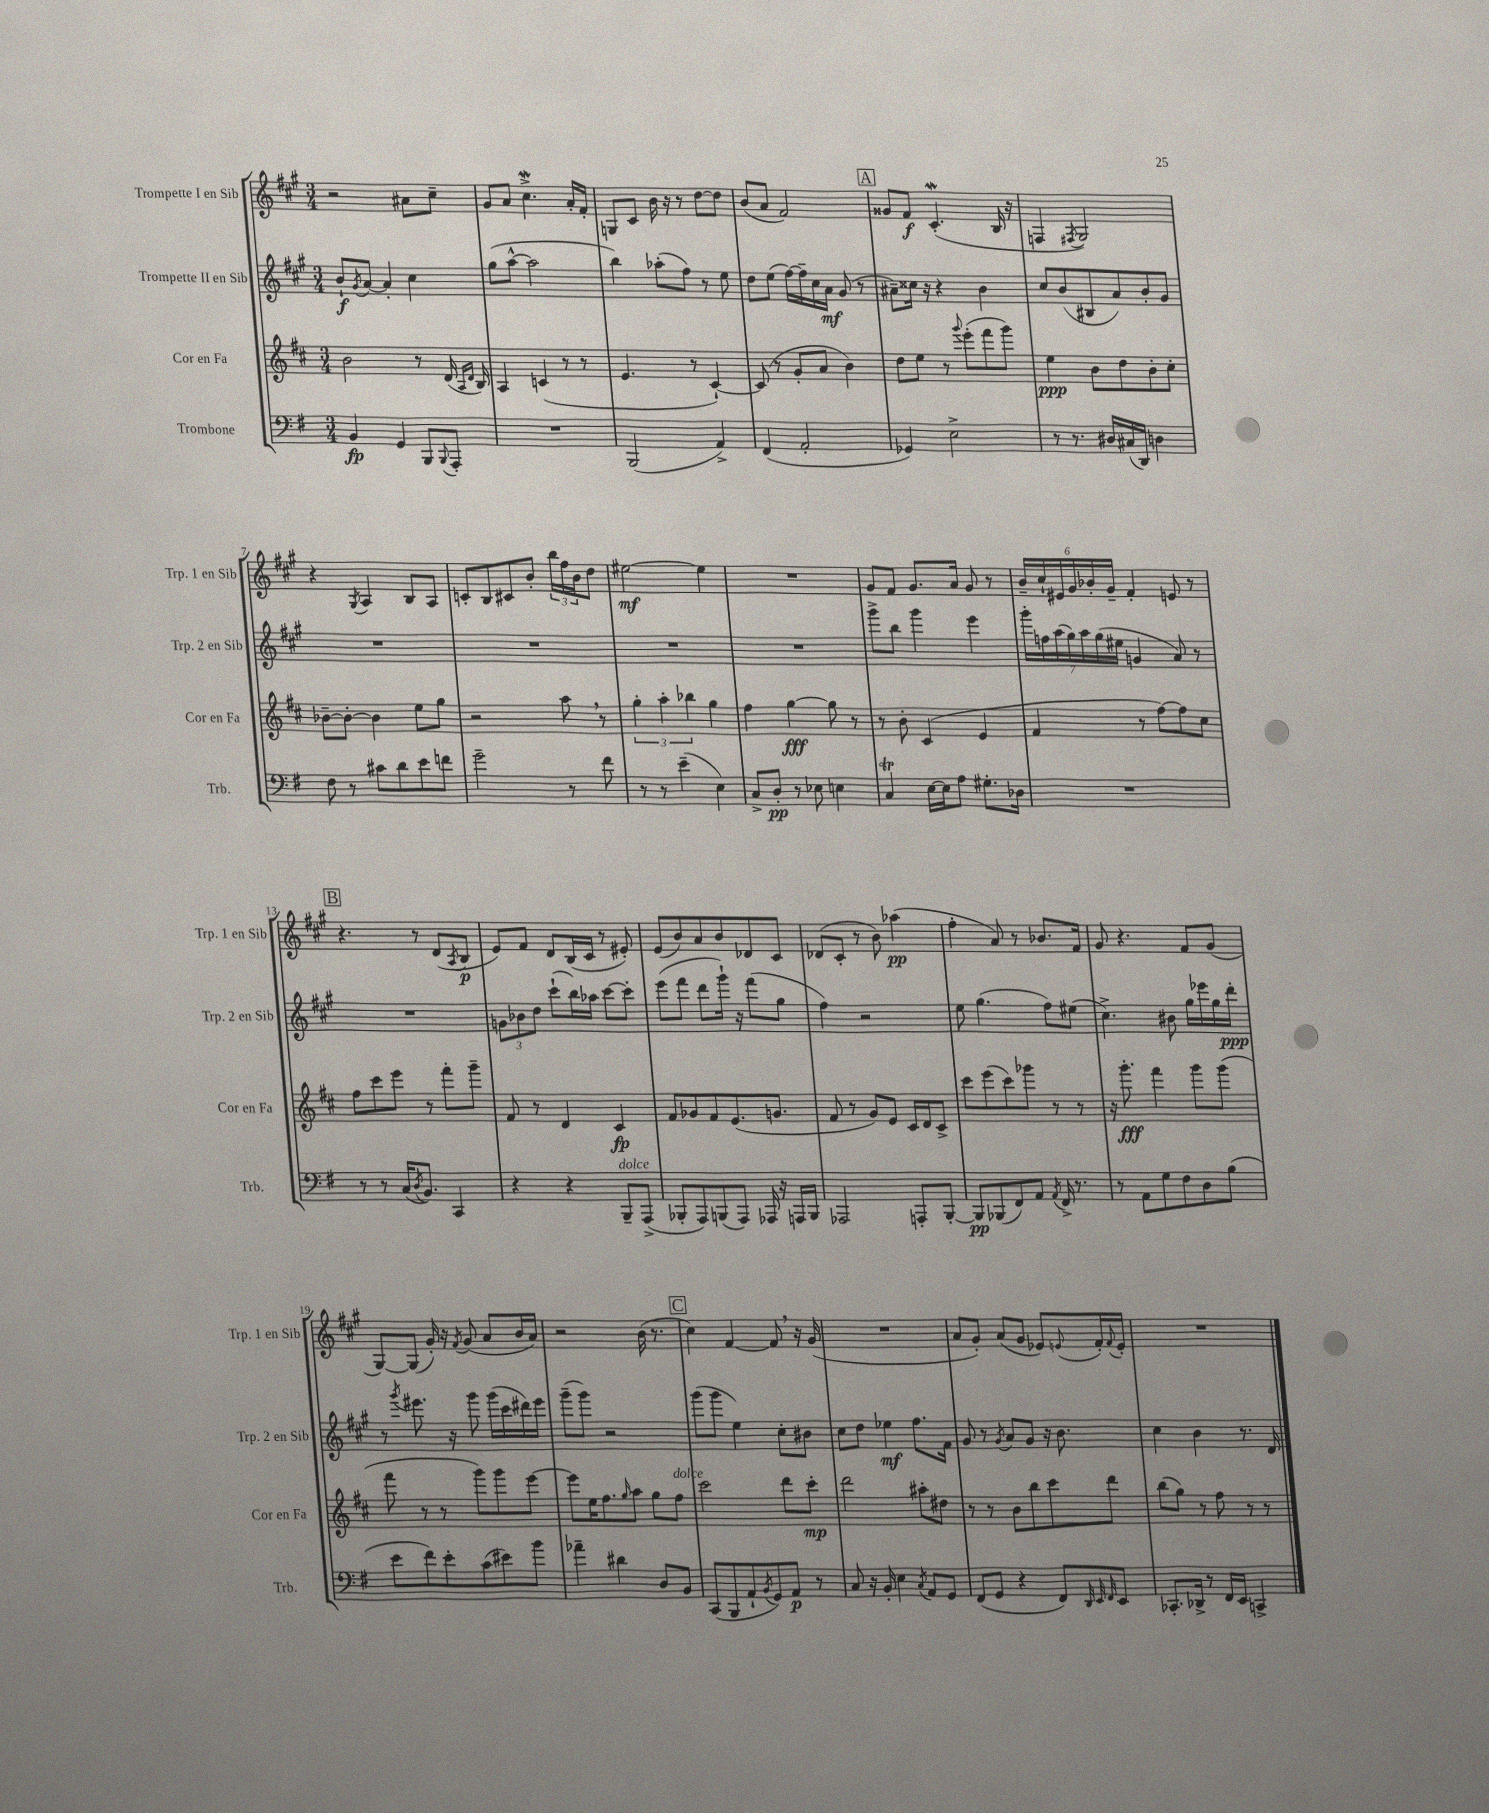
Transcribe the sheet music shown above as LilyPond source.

<<
\new StaffGroup <<
\new Staff = "s0" \with { instrumentName = "Trompette I en Sib" shortInstrumentName = "Trp. 1 en Sib" } {
    \clef treble \key a \major \numericTimeSignature \time 3/4
    r2 ais'8 cis''8-- |
    gis'8 a'8 cis''4.->\mordent a'16-. fis'16-. |
    g8 cis'8 b'16 r16 r8 d''8~ d''8 |
    b'8( a'8 fis'2) |
    \mark \markup { \box "A" } gisis'8 fis'8\f cis'4.-.\mordent( b16 r16 |
    f4 \acciaccatura { fis8 } gis2) |
    r4 \acciaccatura { gis8 } a4 b8 a8 |
    c'8-. b8 cis'8 b'8-. \tuplet 3/2 { b''16 fis''16 b'16 } d''8 |
    eis''2~\mf eis''4 |
    R2. |
    gis'8 fis'8 gis'8. a'16 gis'8 r8 |
    \tuplet 6/4 { b'16-- cis''16-! eis'16 gis'16 bes'16-. gis'16-- } fis'4-. e'8 r8 |
    \mark \markup { \box "B" } r4. r8 d'8( \acciaccatura { a8 } b8\p |
    e'8) fis'8 d'8 b16( cis'16 r8 eis'8-.) |
    e'8( b'8) a'8 b'8 des'8 cis'8 |
    des'8( cis'8-. r8 b'8) aes''4\pp( |
    fis''4-. a'8) r8 bes'8. fis'16 |
    gis'8 r4. fis'8 gis'8( |
    gis8~) gis8( gis'16-.) r16 \acciaccatura { fis'8 } gis'8( a'8 b'16 a'16) |
    r2 b'16( r8. |
    \mark \markup { \box "C" } cis''4) fis'4~ fis'8 \breathe r16 gis'16( |
    R2. |
    a'8 gis'8-.) a'8( gis'8 ees'8) \appoggiatura { e'8 } fis'16-. \appoggiatura { fis'8 } e'16-. |
    R2. \bar "|." |
}
\new Staff = "s1" \with { instrumentName = "Trompette II en Sib" shortInstrumentName = "Trp. 2 en Sib" } {
    \clef treble \key a \major \numericTimeSignature \time 3/4
    b'8-!\f \acciaccatura { gis'8 } a'8~ a'4-. cis''4 |
    gis''8( a''8~-^ a''2 |
    b''4) aes''8-.( fis''8) r8 e''8 |
    d''8 e''8( fis''16~) fis''16-- cis''16 a'16\mf gis'8( r8 |
    \mark \markup { \box "A" } ais'8--) cisis''16 r16 r4 b'4 |
    cis''8 b'8( bis8 a'8) b'8-. gis'8 |
    R2. |
    R2. |
    R2. |
    R2. |
    gis'''8-> b''8 gis'''4 e'''4 |
    \tuplet 7/4 { gis'''16-. f''16 a''16( gis''16) a''16 gis''16( eis''16 } g'4 a'8) r8 |
    \mark \markup { \box "B" } R2. |
    \tuplet 3/2 { g'8 bes'8 d''8 } cis'''8-!( b''16) aes''16 cis'''8~ cis'''8-. |
    e'''8( fis'''8 d'''8 gis'''16-!) r16 fis'''8( gis''8 |
    fis''4) r2 |
    e''8 gis''4.( fis''8) eis''8( |
    cis''4.->) bis'8 gis''16 ees'''16 gis''16 d'''16-.\ppp |
    r8 \acciaccatura { gis'''8 } eis'''8. r16 gis'''8 gis'''16( cis'''16 dis'''16) eis'''16 |
    gis'''8--( gis'''8) r2 |
    \mark \markup { \box "C" } gis'''8( gis'''8 e''4) cis''8-. bis'8 |
    cis''8 d''8 ees''4\mf fis''8. fis'16 |
    gis'8 r8 \acciaccatura { gis'8 } a'8 gis'8 r16 b'8. |
    cis''4 b'4 r8. d'16 \bar "|." |
}
\new Staff = "s2" \with { instrumentName = "Cor en Fa" shortInstrumentName = "Cor en Fa" } {
    \clef treble \key d \major \numericTimeSignature \time 3/4
    b'2 r8 d'16( \grace { a16 d'16 } b16) |
    a4 c'4( r8 r8 |
    e'4. r8 cis'4~-!) |
    cis'8( r8 g'8-. a'8 b'4) |
    \mark \markup { \box "A" } d''8 e''8 r8 \appoggiatura { g'''8 } e'''8-.( fis'''8 g'''8) |
    e''4\ppp b'8 d''8 b'8-. cis''8-. |
    bes'8~-- bes'8~-. bes'4 e''8 g''8 |
    r2 a''8 \breathe r8 |
    \tuplet 3/2 { g''4-. a''4-. bes''4 } g''4 |
    fis''4 g''4~\fff g''8 r8 |
    r8 b'8-. cis'4( e'4 |
    fis'4 r8 fis''8~) fis''8 cis''8 |
    \mark \markup { \box "B" } fis''8 cis'''8 e'''8 r8 fis'''8-. g'''8-- |
    fis'8 r8 d'4 cis'4\fp |
    fis'8 ges'8 fis'8 e'8.( g'8. |
    fis'8 r8 g'8) e'8 cis'16 d'16 cis'8-> |
    cis'''8 e'''8( cis'''8) ges'''8 r8 r8 |
    r16 g'''8.-.\fff fis'''4 g'''8 g'''8( |
    fis'''8 r8 r8 g'''8) g'''8 e'''8~ |
    e'''8 e''16 fis''8. \grace { g''16 } a''8 g''8 fis''8^\markup { \italic "dolce" } |
    \mark \markup { \box "C" } cis'''2 d'''8 cis'''8-.\mp |
    d'''2 ais''8-. dis''8 |
    r8 r8 b'8 b''8 cis'''8 d'''8 |
    b''8( g''8) r8 fis''8 r8 r8 \bar "|." |
}
\new Staff = "s3" \with { instrumentName = "Trombone" shortInstrumentName = "Trb." } {
    \clef bass \key g \major \numericTimeSignature \time 3/4
    b,4\fp g,4 b,,8 \appoggiatura { b,,8 } a,,8-. |
    R2. |
    b,,2( a,4->) |
    fis,4( a,2-. |
    \mark \markup { \box "A" } ges,4) e2-> |
    r8 r8. dis16 cis16( d,16) d4 |
    fis8 r8 cis'8 d'8 e'8 f'8 |
    g'2-- r8 fis'8 |
    r8 r8 e'4--( e4) |
    c8-> d8-.\pp r8 ees8 e4 |
    c4\trill e16~ e16 a8 gis8.-. des16 |
    R2. |
    \mark \markup { \box "B" } r8 r8 c16( \acciaccatura { d8 } b,8.) c,4 |
    r4 r4 b,,8--^\markup { \italic "dolce" } a,,8->( |
    bes,,8-. a,,8) b,,8( a,,8) aes,,16 r16 a,,16 b,,16 |
    aes,,2 a,,8-. b,,8~-. |
    b,,8\pp bes,,8( fis,8) a,8 \acciaccatura { a,8 } fis,16-> r8. |
    r8 a,8 g8 fis8 d8 b8( |
    e'8 fis'8) e'8-. c'8( eis'8) b'8 |
    aes'4-- dis'4 d8 b,8 |
    \mark \markup { \box "C" } c,8( b,,8 a,8-! \acciaccatura { b,8 } g,8) a,8\p r8 |
    c8 r16 b,16-. e4 \acciaccatura { c8 } a,8 g,8 |
    fis,8( g,8 r4 fis,8) \grace { d,32 e,32 fis,32 } e,8 |
    ces,8.-. des,16-> r8 fis,16 e,16 c,4-> \bar "|." |
}
>>
>>
